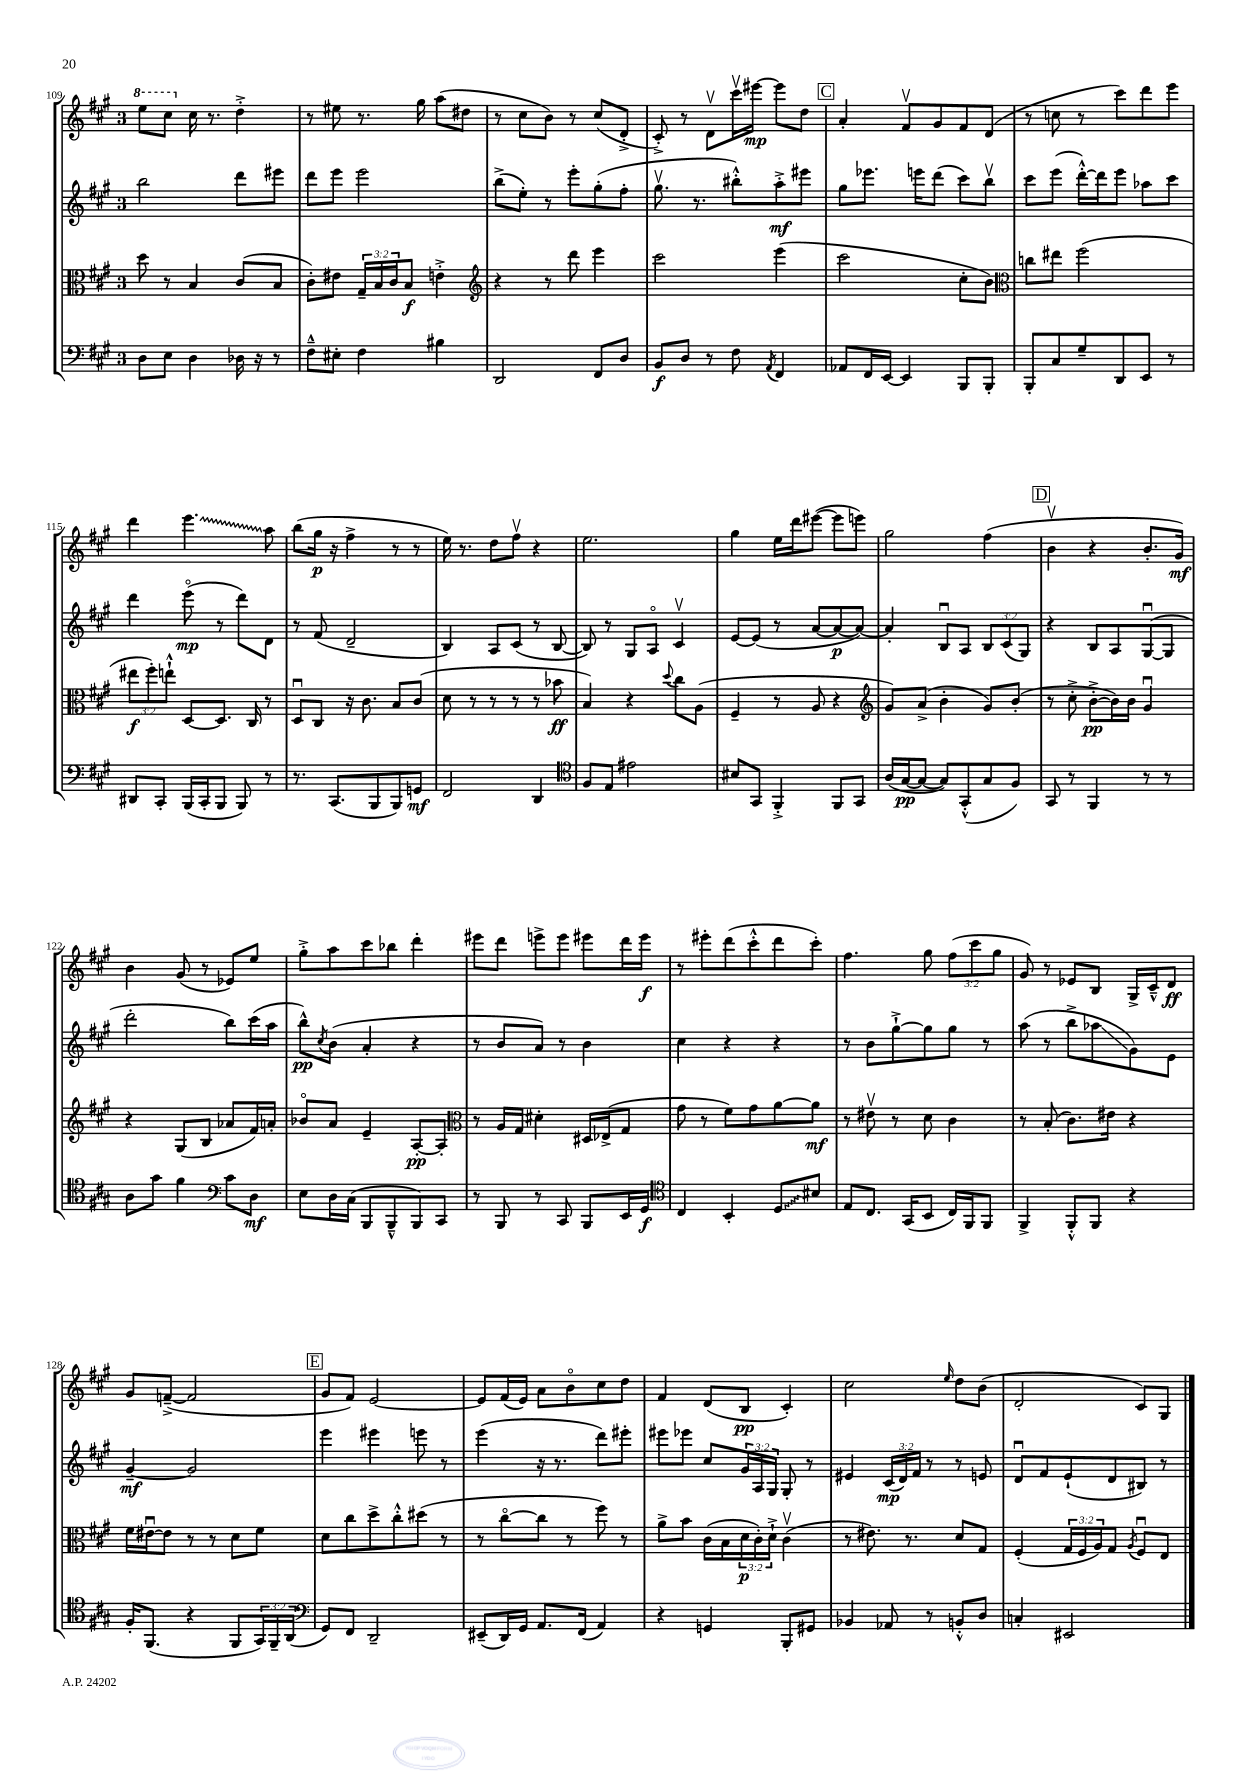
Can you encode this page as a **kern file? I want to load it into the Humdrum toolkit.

**kern	**kern	**kern	**kern
*staff4	*staff3	*staff2	*staff1
*clefF4	*clefC3	*clefG2	*clefG2
*k[f#c#g#]	*k[f#c#g#]	*k[f#c#g#]	*k[f#c#g#]
*M3/4	*M3/4	*M3/4	*M3/4
8D	8dd	2bb	8eee
8E	8r	.	8ccc#
4D	4B	.	16cc#
.	.	.	8.r
16D-	(8c#	8ddd	4dd'^
16r	.	.	.
8r	8B	8eee#	.
=	=	=	=
8F#~^^	8c#')	8ddd	8r
8E#'	8e#	8eee	8ee#
4F#	24G#~	2eee	8.r
.	24B	.	.
.	24c#	.	.
.	8B	.	.
.	.	.	16gg#
4B#	4e'^	.	(8aa
.	.	.	8dd#
=	=	=	=
*	*clefG2	*	*
2DD	4r	(8bb^	8r
.	.	8ee')	8cc#
.	8r	8r	8b)
.	8ddd	8eee'	8r
8FF#	4eee	(8gg#'	(8cc#
8D	.	8ff#'	8d'^
=	=	=	=
8BB	2ccc#	8.gg#v	8c#'^)
8D	.	.	8r
.	.	8.r	.
8r	.	.	8dv
8F#	.	8bb#'^^)	16ccc#v
.	.	.	[16eee#
8qAA	.	.	.
4FF#	(4eee	8aa'^	8eee#]
.	.	8eee#	8dd
=	=	=	=
8AA-	2ccc#	8gg#	4a'
16FF#	.	8.eee-	.
[16EE	.	.	.
4EE]	.	.	8f#v
.	.	16eee	.
.	.	(8ddd	8g#
8BBB	8cc#'	8ccc#)	8f#
8BBB'	8b)	8bbv	(8d
=	=	=	=
*	*clefC3	*	*
8BBB'	8cc	8ccc#	8r
8C#	8ee#	(8eee	8cc
8G#~	(2ff#	[16ddd'^^)	8r
.	.	16ddd]	.
8DD	.	8eee	8ccc#)
8EE	.	8aa-	8ddd
8r	.	8ccc#	8eee
=	=	=	=
8DD#	12ee#	4ddd	4ddd
.	12ff#')	.	.
8CC#'	.	.	.
.	12ee`^^	.	.
(16BBB	[8D	(8eeeo	4.eee
16CC#'	.	.	.
8BBB	8.D]	8r	.
8BBB)	.	8ddd)	.
.	16C#	.	.
8r	8r	8d	8aa
=	=	=	=
8.r	8Du	8r	(8bb
.	8C#	(8f#	16gg#
(8.CC#	.	.	16r
.	16r	2d~	4ff#^
.	8.c#	.	.
8BBB	.	.	.
8BBB)	8B	.	8r
8GG	(8c#	.	8r
=	=	=	=
2FF#	8d	4B)	16ee)
.	.	.	8.r
.	8r	.	.
.	8r	8A	8dd
.	8r	(8c#	8ff#v
4DD	8r	8r	4r
.	8b-	[8B	.
=	=	=	=
*clefC4	*	*	*
8F#	4B)	8B])	2.ee
8E	.	8r	.
2e#	4r	8G#	.
.	.	8Ao	.
.	8qqdd	.	.
.	8cc#	4c#v	.
.	(8A	.	.
=	=	=	=
8B#	4F#~	[8e	4gg#
8GG#	.	(8e]	.
4FF#'^	8r	8r	16ee
.	.	.	16ddd
.	8A	[8a	([8eee#
8FF#	4r	8a_	8eee#]
8GG#	.	8a_)	8eee)
=	=	=	=
*	*clefG2	*	*
(16A	8g#)	4a']	2gg#
[16G#	.	.	.
8G#_	(8a^	.	.
8G#])	4b'	8Bu	.
(8GG#'^^	.	8A	.
8G#	8g#)	12B	(4ff#
.	.	(12c#	.
8F#)	(8b'	.	.
.	.	12G#)	.
=	=	=	=
8GG#	8r	4r	4bv
8r	8cc#'^	.	.
4FF#	[8b'^	8B	4r
.	16b])	8A	.
.	16b	.	.
8r	4g#u	([8G#u	8.b'
8r	.	8G#]	.
.	.	.	16g#)
=	=	=	=
8A	4r	2ddd'	4b
8g#	.	.	.
4f#	(8G#	.	(8g#
.	8B	.	8r
*clefF4	*	*	*
8c#	8a-	8bb)	8e-)
8D	16f#)	(16ccc#	8ee
.	16a'	16aa	.
=	=	=	=
8E	8b-o	8bb^^)	8gg#'^
.	.	8qcc#	.
16D	8a	(8b	8aa
(16C#	.	.	.
8BBB	4e~	4a'	8ccc#
8BBB~^^	.	.	8bb-
8BBB)	[8A'	4r	4ddd'
8CC#	8A']	.	.
=	=	=	=
*	*clefC3	*	*
8r	8r	8r	8eee#
8BBB	16A	8b	8ddd
.	16G#	.	.
8r	4d#'	8a)	8eee^
8CC#	.	8r	8eee
8BBB	16D#	4b	8eee#
.	(16E-^	.	.
16EE	8G#	.	16ddd
16GG#	.	.	16eee#
=	=	=	=
*clefC4	*	*	*
4C#	8g#	4cc#	8r
.	8r	.	8eee#'
4BB'	8f#)	4r	(8ddd
.	8g#	.	8ccc#'^^
8D	[8a	4r	8ddd
8B#	8a]	.	8ccc#')
=	=	=	=
8E	8r	8r	4.ff#
8.C#	8e#v	8b	.
.	8r	[8gg#`^	.
(16GG#	.	.	.
8BB	8d	8gg#]	8gg#
16C#)	4c#	8gg#	(12ff#
16FF#	.	.	.
.	.	.	12ccc#
8FF#	.	8r	.
.	.	.	12gg#
=	=	=	=
4FF#^	8r	(8aa	8g#)
.	(8B'	8r	8r
8FF#'^^	8.c#)	8bb^	8e-
8FF#	.	8aa-	8B
.	16e#	.	.
4r	4r	8g#)	16G#^
.	.	.	16c#~^^
.	.	8e	8d
=	=	=	=
16F#'	16f#	[4g#~	8g#
(8.FF#	[16e#u	.	.
.	8e#]	.	([8f~^
4r	8r	2g#]	2f]
.	8r	.	.
8FF#	8d	.	.
24GG#)	8f#	.	.
24FF#~	.	.	.
(24AA	.	.	.
=	=	=	=
*clefF4	*	*	*
8GG#)	8d	4eee	8g#
8FF#	8cc#	.	8f#)
2DD~	8dd^	4eee#	[2e
.	8cc#'^^	.	.
.	(8dd#	8eee	.
.	8r	8r	.
=	=	=	=
(8EE#~	8r	(4eee	8e]
16DD)	[8cc#o	.	(16f#
16GG#	.	.	16e)
8.AA	8cc#]	16r	8a
.	.	8.r	.
.	8r	.	8bo
(16FF#	.	.	.
4AA)	8ff#)	8ddd)	8cc#
.	8r	8eee#'	8dd
=	=	=	=
4r	8a^	8eee#	4f#
.	8b	8eee-	.
4GG	(16c#	8cc#	(8d
.	16B	.	.
.	24d	24g#	8B
.	24c#')	24A	.
.	24d`^	24G#	.
8BBB'	(4c#v	8G#'	4c#')
8GG#	.	8r	.
=	=	=	=
4BB-	8r	4e#	2cc#
.	8.e#)	.	.
8AA-	.	(24c#	.
.	.	24d)	.
.	8.r	.	.
.	.	24f#	.
8r	.	8r	.
.	.	.	16qqee
8BB'^^	8d	8r	8dd
8D	8G#	8e	(8b
=	=	=	=
4C'	(4F#'	8du	2d'
.	.	8f#	.
2EE#	24G#	(8e`	.
.	24F#	.	.
.	24A)	.	.
.	8G#	8d	.
.	8qA	.	.
.	8F#u	8B#)	8c#)
.	8E	8r	8G#
==	==	==	==
*-	*-	*-	*-
